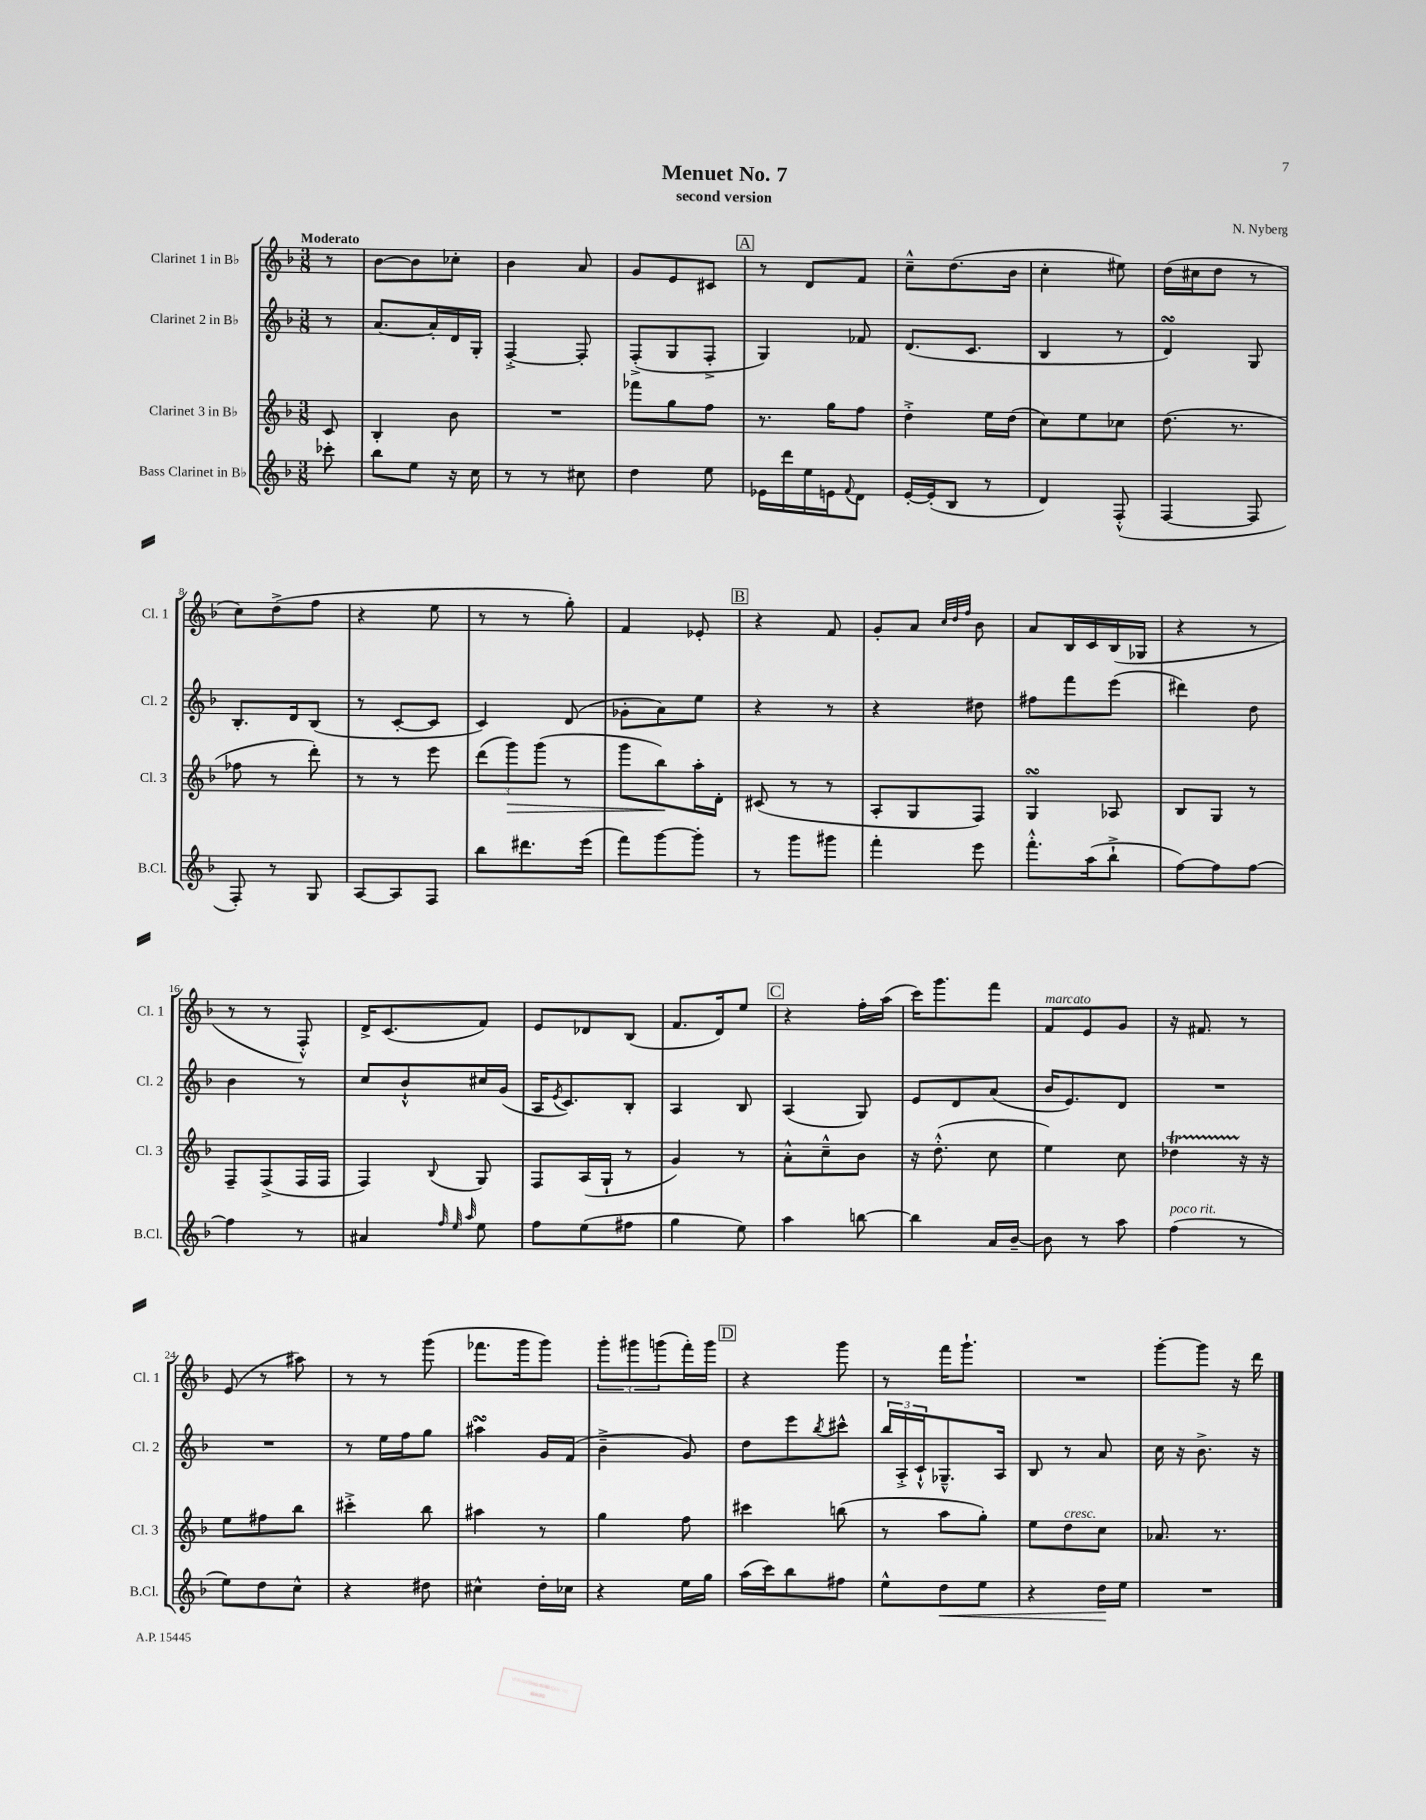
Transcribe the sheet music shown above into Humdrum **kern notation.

**kern	**dynam	**kern	**dynam	**kern	**kern
*part4	*part4	*part3	*part3	*part2	*part1
*staff4	*staff4	*staff3	*staff3	*staff2	*staff1
*I"Bass Clarinet in B♭	*	*I"Clarinet 3 in B♭	*	*I"Clarinet 2 in B♭	*I"Clarinet 1 in B♭
*I'B.Cl.	*	*I'Cl. 3	*	*I'Cl. 2	*I'Cl. 1
*clefG2	*	*clefG2	*	*clefG2	*clefG2
*k[b-]	*	*k[b-]	*	*k[b-]	*k[b-]
*M3/8	*	*M3/8	*	*M3/8	*M3/8
=	=	=	=	=	=
!	!	!	!	!	!LO:TX:a:B:t=Moderato
8ccc-X'\	.	8c/	.	8r	8r
=1	=1	=1	=1	=1	=1
8bb-\L	.	4B-'/	.	[8.a/L	[8b-\L
8ee\J	.	.	.	.	8b-\]
.	.	.	.	16a'/L]	.
16r	.	8b-\	.	16d/	8cc-X'\J
16cc\	.	.	.	16G'/JJ	.
=2	=2	=2	=2	=2	=2
8r	.	4.r	.	[4F'^/	4b-\
8r	.	.	.	.	.
8cc#X\	.	.	.	8F'/]	8a/
=3	=3	=3	=3	=3	=3
4dd\	.	8fff-X\L	.	(8F'^/L	8g/L
.	.	8gg\	.	8G/	8e/
8ee\	.	8ff\J	.	8F'^/J	8c#X/J
!!LO:REH:place=s1:t=A
=4	=4	=4	=4	=4	=4
16e-X\LL	.	8.r	.	4G/)	8r
16ddd\	.	.	.	.	.
16ee\	.	.	.	.	8d/L
16en\J	.	16gg\KL	.	.	.
8qqf/	.	.	.	.	.
8d\J	.	8ff\J	.	8f-X/	8f/J
=5	=5	=5	=5	=5	=5
[16e'/LL	.	4dd'^\	.	(8.d/L	8cc~^^\L
(16e'/J]	.	.	.	.	.
8B-/J	.	.	.	.	(8.dd\
.	.	.	.	8.c/J	.
8r	.	16ee\LL	.	.	.
.	.	(16dd\JJ	.	.	16b-\Jk
=6	=6	=6	=6	=6	=6
4d/)	.	8cc\L)	.	4B-/	4cc'\
.	.	8ee\	.	.	.
(8F'^^/	.	8cc-X\J	.	8r	8ee#X\)
=7	=7	=7	=7	=7	=7
[4F/	.	(8.dd\	.	4dsSSS/)	(16dd\LL
.	.	.	.	.	16cc#X\J
.	.	.	.	.	8dd\J
.	.	8.r	.	.	.
8F/]	.	.	.	8G/	8r
!!LO:LB:g=z
=8	=8	=8	=8	=8	=8
8F'/)	.	8ff-X\	.	8.B-'/L	8cc\L)
8r	.	8r	.	.	(8dd^\
.	.	.	.	16d/k	.
8G/	.	8ddd'\)	.	(8B-/J	8ff\J
=9	=9	=9	=9	=9	=9
[8A/L	.	8r	.	8r	4r
8A/]	.	8r	.	[8c'/L	.
8F/J	.	8eee\	.	8c/J]	8ee\
=10	=10	=10	=10	=10	=10
8bb-\L	.	(12ddd\L	.	4c/)	8r
!	!	!	!LO:HP:b	!	!
.	.	12ggg\)	>	.	.
8.ddd#X\	.	.	.	.	8r
.	.	(12ggg\J	.	.	.
.	.	8r	.	(8d/	8gg'\)
(16eee\Jk	.	.	.	.	.
=11	=11	=11	=11	=11	=11
8fff\L)	.	8ggg\L	.	8g-X'\L	4f/
[8ggg\	.	8bb-\)	.	8a\)	.
8ggg'\J]	.	16aa'\L	]	8ee\J	8e-X'/
.	.	16d'\JJ	.	.	.
!!LO:REH:place=s1:t=B
=12	=12	=12	=12	=12	=12
8r	.	(8c#X/	.	4r	4r
8ggg\L	.	8r	.	.	.
8ggg#X\J	.	8r	.	8r	8f/
=13	=13	=13	=13	=13	=13
4fff'\	.	8A'/L	.	4r	8g'/L
.	.	8G/	.	.	8a/J
.	.	.	.	.	32qqcc/LLL
.	.	.	.	.	32qqdd/
.	.	.	.	.	32qqff/JJJ
8eee\	.	8F/J)	.	8dd#X\	8b-\
=14	=14	=14	=14	=14	=14
8.fff'^^\L	.	4GsSSS/	.	8ff#X\L	8a/L
.	.	.	.	8fff\	16B-/L
(16aa\k	.	.	.	.	16c/
8bb-`^\J	.	8A-X/	.	(8eee\J	(16B-/
.	.	.	.	.	16G-X/JJ
=15	=15	=15	=15	=15	=15
[8ff\L)	.	8B-/L	.	4ddd#X\)	4r
8ff\]	.	8G/J	.	.	.
[8ff\J	.	8r	.	8dd\	8r
!!LO:LB:g=z
=16	=16	=16	=16	=16	=16
4ff\]	.	8F~/L	.	4b-\	8r
.	.	(8F^/	.	.	8r
8r	.	16F/L	.	8r	8F'^^/)
.	.	16F/JJ	.	.	.
=17	=17	=17	=17	=17	=17
4a#X/	.	4F/)	.	8cc/L	16d^/KL
.	.	.	.	.	(8.c/
.	.	.	.	8b-`^^/	.
32qqff/	.	.	.	.	.
32qqee/	.	.	.	.	.
32qqaa/	.	8qqB-/	.	.	.
8ee\	.	8G/	.	16cc#X/L	8f/J)
.	.	.	.	(16g/JJ	.
=18	=18	=18	=18	=18	=18
8ff\L	.	8F/L	.	16A/KL	8e/L
.	.	.	.	8qe/	.
.	.	.	.	8.c/)	.
(8ee\	.	(16A/L	.	.	8d-X/
.	.	16G`/JJ	.	.	.
8ff#X\J	.	8r	.	8B-'/J	(8B-/J
=19	=19	=19	=19	=19	=19
4gg\	.	4g/)	.	4A/	8.f/L
.	.	.	.	.	16d/k)
8ee\)	.	8r	.	8B-/	8ee/J
!!LO:REH:place=s1:t=C
=20	=20	=20	=20	=20	=20
4aa\	.	8a'^^\L	.	(4A/	4r
.	.	8cc~^^\	.	.	.
[8bbn\	.	8b-\J	.	8G/)	16ff'\LL
.	.	.	.	.	(16aa\JJ
=21	=21	=21	=21	=21	=21
4bb\]	.	16r	.	8e/L	16ccc\KL)
.	.	(8.dd'^^\	.	.	8.ggg\
.	.	.	.	8d/	.
16a/LL	.	8cc\	.	(8a/J	8fff\J
[16b-~/JJ	.	.	.	.	.
=22	=22	=22	=22	=22	=22
!	!	!	!	!	!LO:TX:a:i:t=marcato
8b-\]	.	4ee\)	.	16b-/KL	8f/L
.	.	.	.	8.e/)	.
8r	.	.	.	.	8e/
8aa\	.	8cc\	.	8d/J	8g/J
=23	=23	=23	=23	=23	=23
!LO:TX:a:i:t=poco rit.	!	!	!	!	!
(4ff\	.	4dd-XT\	.	4.r	16r
.	.	.	.	.	8.f#X/
8r	.	16r	.	.	8r
.	.	16r	.	.	.
!!LO:LB:g=z
=24	=24	=24	=24	=24	=24
8ee\L)	.	8ee\L	.	4.r	(8e/
8dd\	.	8ff#X\	.	.	8r
8cc^^\J	.	8bb-\J	.	.	8aa#X\)
=25	=25	=25	=25	=25	=25
4r	.	4ccc#X'^\	.	8r	8r
.	.	.	.	16ee\LL	8r
.	.	.	.	16ff\J	.
8dd#X\	.	8bb-\	.	8gg\J	(8ggg\
=26	=26	=26	=26	=26	=26
4cc#X^^\	.	4aa#X\	.	4aa#XsSsS\	8.fff-X\L
.	.	.	.	.	16ggg\k
16dd'\LL	.	8r	.	16g/LL	8ggg\J)
16cc-X\JJ	.	.	.	(16f/JJ	.
=27	=27	=27	=27	=27	=27
4r	.	4gg\	.	4b-~^\	12ggg'\L
.	.	.	.	.	12ggg#X\
.	.	.	.	.	(12gggn\
16ee\LL	.	8ff\	.	8g/)	16fff'\L)
16gg\JJ	.	.	.	.	16ggg\JJ
!!LO:REH:place=s1:t=D
=28	=28	=28	=28	=28	=28
(16aa\LL	.	4ccc#X\	.	8dd\L	4r
16ccc\J)	.	.	.	.	.
8bb-\	.	.	.	8eee\	.
.	.	.	.	8qbb-/	.
8ff#X\J	.	(8bbn\	.	8ccc#X^^\J	8ggg\
=29	=29	=29	=29	=29	=29
8ee^^\L	.	8r	.	24bb-/LL	8r
.	.	.	.	24A'^/	.
.	.	.	.	24c`^^/J	.
!	!LO:HP:b	!	!	!	!
8dd\	<	8aa\L	.	8.G-X~^^/	16fff\KL
.	.	.	.	.	8.ggg`\J
8ee\J	.	8gg'\J)	.	.	.
.	.	.	.	16A/Jk	.
=30	=30	=30	=30	=30	=30
4r	.	8ee\L	.	8B-/	4.r
!	!	!LO:TX:a:i:t=cresc.	!	!	!
.	.	8dd\	.	8r	.
16dd\LL	.	8cc\J	.	8a/	.
16ee\JJ	[	.	.	.	.
=31	=31	=31	=31	=31	=31
4.r	.	8.a-X/	.	16cc\	[8ggg'\L
.	.	.	.	16r	.
.	.	.	.	8.b-^\	8ggg\J]
.	.	8.r	.	.	.
.	.	.	.	.	16r
.	.	.	.	16r	16ddd\
==	==	==	==	==	==
*-	*-	*-	*-	*-	*-
